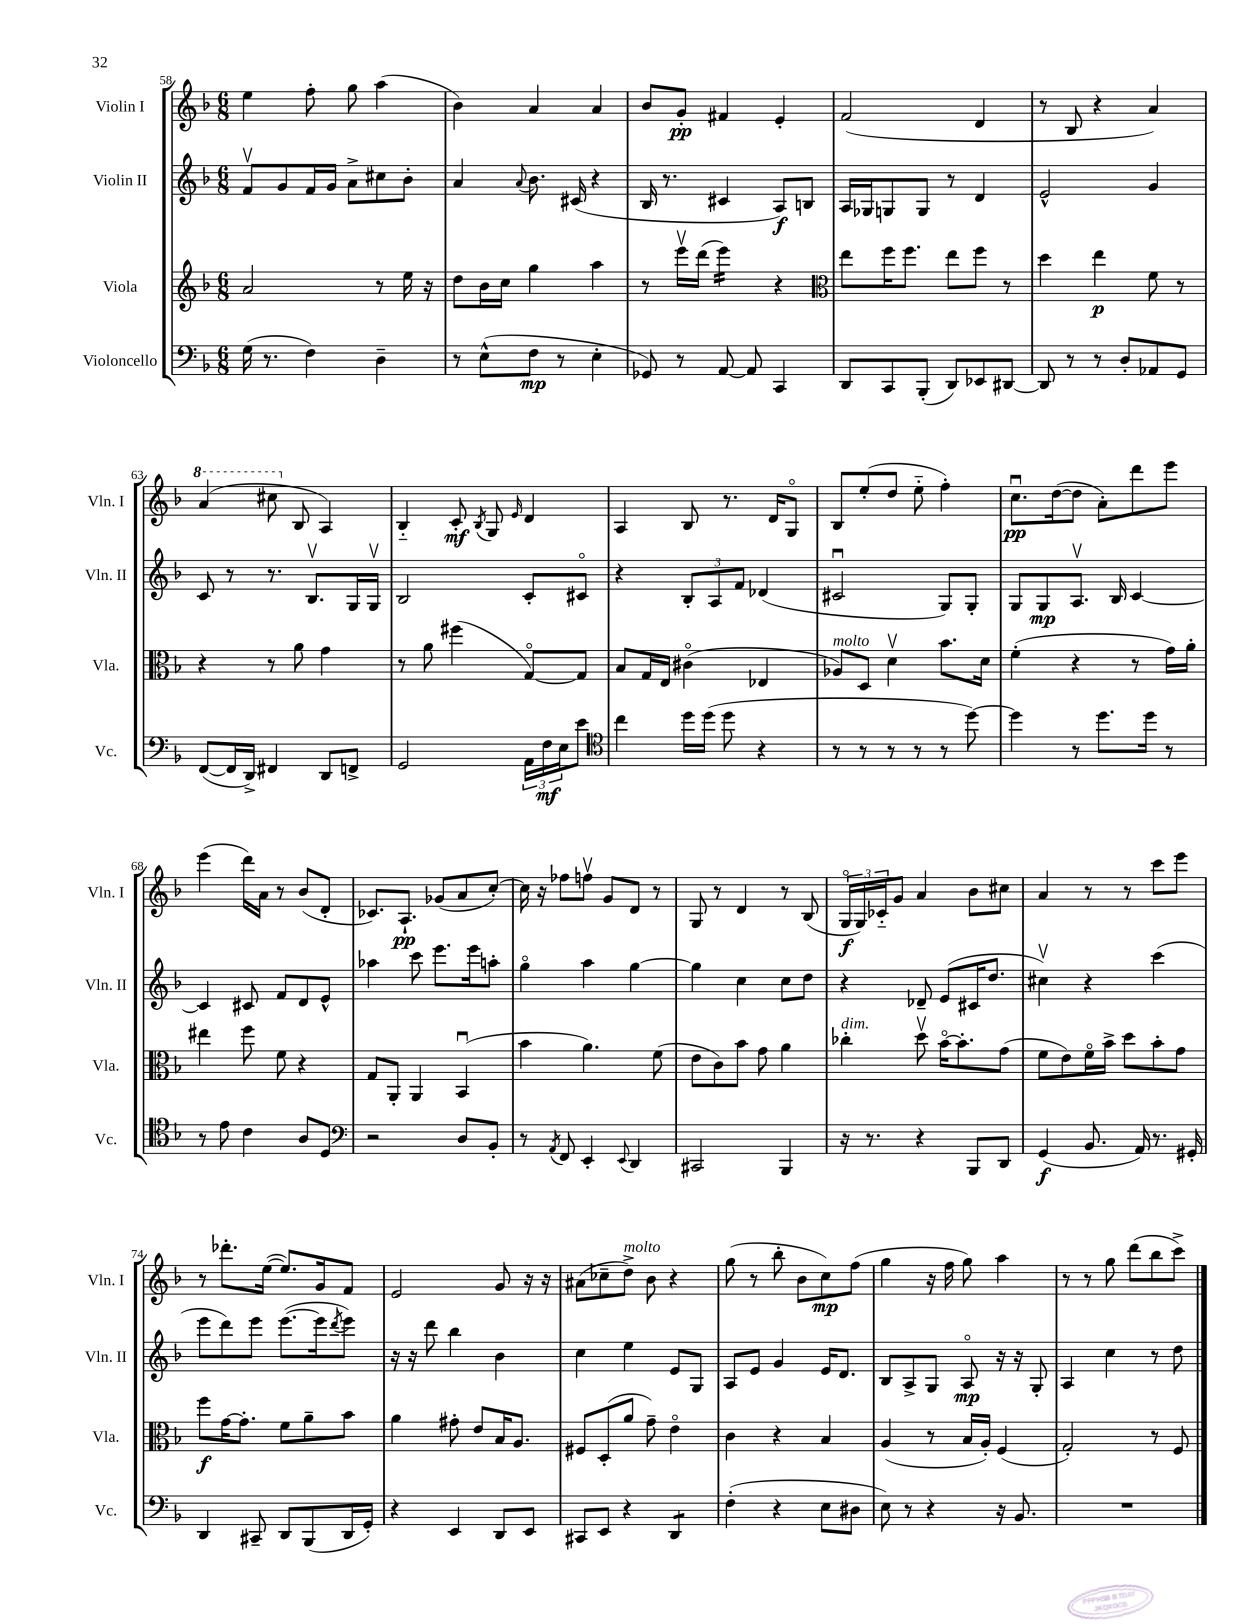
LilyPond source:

<<
\new StaffGroup <<
\new Staff = "s0" \with { instrumentName = "Violin I" shortInstrumentName = "Vln. I" } {
    \clef treble \key f \major \numericTimeSignature \time 6/8
    e''4 f''8-. g''8 a''4( |
    bes'4) a'4 a'4 |
    bes'8 g'8-.\pp fis'4 e'4-. |
    f'2( d'4 |
    r8 bes8 r4 a'4) |
    \ottava #1 a''4( cis'''8 \ottava #0 bes8 a4) |
    bes4-_ c'8-.\mf \acciaccatura { bes8 } g8 \grace { e'16 } d'4 |
    a4 bes8 r8. d'16 g8\flageolet |
    bes8 e''8-.( d''8 e''8-_ f''4-.) |
    c''8.\downbow\pp d''16~( d''8 a'8-.) d'''8 e'''8 |
    e'''4( d'''16) a'16 r8 bes'8( d'8-. |
    ces'8.) a8.-!\pp ges'8( a'8 c''8~-.) |
    c''16 r16 fes''8 f''8\upbow g'8 d'8 r8 |
    g8 r8 d'4 r8 bes8( |
    \tuplet 3/2 { g16\flageolet\f g16) ces'16-_ } g'8 a'4 bes'8 cis''8 |
    a'4 r8 r8 c'''8 e'''8 |
    r8 des'''8.-. e''16~( e''8.) g'16 f'8 |
    e'2 g'8 r16 r16 |
    ais'8( ces''8-- d''8->^\markup { \italic "molto" }) bes'8 r4 |
    g''8( r8 bes''8-. bes'8 c''8\mp) f''8( |
    g''4 r16 f''16 g''8) a''4 |
    r8 r8 g''8 d'''8( bes''8 c'''8->) \bar "|." |
}
\new Staff = "s1" \with { instrumentName = "Violin II" shortInstrumentName = "Vln. II" } {
    \clef treble \key f \major \numericTimeSignature \time 6/8
    f'8\upbow g'8 f'16 g'16 a'8-> cis''8 bes'8-. |
    a'4 \appoggiatura { a'8 } bes'8. cis'16( r4 |
    bes16 r8. cis'4 a8\f) b8 |
    a16 ges16 g8 g8 r8 d'4 |
    e'2-^ g'4 |
    c'8 r8 r8. bes8.\upbow g16 g16\upbow |
    bes2 c'8-. cis'8\flageolet |
    r4 \tuplet 3/2 { bes8-. a8 f'8 } des'4( |
    cis'2\downbow g8) g8-. |
    g8 g8\mp a8.\upbow bes16 c'4~ |
    c'4 cis'8 f'8 d'8 e'8-^ |
    aes''4 c'''8 e'''8. e'''16 a''8-. |
    g''4\flageolet a''4 g''4~ |
    g''4 c''4 c''8 d''8 |
    r4 des'8-- e'8( cis'16 d''8. |
    cis''4\upbow) r4 c'''4( |
    e'''8 d'''8) e'''8 e'''8.~( e'''16 \acciaccatura { d'''8 } e'''8) |
    r16 r16 d'''8 bes''4 bes'4 |
    c''4 e''4 e'8 g8 |
    a8 e'8 g'4 e'16 d'8. |
    bes8 a8-> g8 a8\flageolet\mp r16 r16 g8-. |
    a4 c''4 r8 d''8 \bar "|." |
}
\new Staff = "s2" \with { instrumentName = "Viola" shortInstrumentName = "Vla." } {
    \clef treble \key f \major \numericTimeSignature \time 6/8
    a'2 r8 e''16 r16 |
    d''8 bes'16 c''16 g''4 a''4 |
    r8 e'''16\upbow d'''16( e'''4:16) r4 |
    \clef alto e''8 f''16 f''8. e''8 f''8 r8 |
    d''4 e''4\p f'8 r8 |
    r4 r8 a'8 g'4 |
    r8 a'8 fis''4( g8~\flageolet) g8 |
    bes8 g16 e16 cis'4\flageolet( ees4 |
    aes8^\markup { \italic "molto" }) d8 d'4\upbow bes'8. d'16 |
    f'4-.( r4 r8 g'16) a'16-. |
    eis''4 f''8 f'8 r4 |
    g8 a,8-. a,4 bes,4\downbow( |
    bes'4 a'4.) f'8( |
    e'8 c'8) bes'8 g'8 a'4 |
    ces''4-.^\markup { \italic "dim." } d''8\upbow bes'16~\flageolet bes'8.-. g'8( |
    f'8 e'8) f'16\flageolet bes'16-> d''8 bes'8-. g'8 |
    f''8\f g'16~ g'8.-. f'8 a'8-- bes'8 |
    a'4 gis'8-. e'8 bes16 a8. |
    fis8 d8-.( a'8 g'8--) e'4\flageolet |
    c'4 r4 bes4 |
    a4( r8 bes16 a16-.) f4( |
    g2-.) r8 f8 \bar "|." |
}
\new Staff = "s3" \with { instrumentName = "Violoncello" shortInstrumentName = "Vc." } {
    \clef bass \key f \major \numericTimeSignature \time 6/8
    g16( r8. f4) d4-- |
    r8 e8-^( f8\mp r8 e4-. |
    ges,8) r8 a,8~ a,8 c,4 |
    d,8 c,8 bes,,8-.( d,8) ees,8 dis,8~ |
    dis,8 r8 r8 d8-. aes,8 g,8 |
    f,8~( f,16 d,16->) fis,4 d,8 f,8-> |
    g,2 \tuplet 3/2 { a,16 f16\mf e16 } e'8 |
    \clef tenor c''4 d''16 d''16( d''8 r4 |
    r8 r8 r8 r8 r8 d''8~) |
    d''4 r8 d''8. d''16 r8 |
    r8 e'8 c'4 a8 d8 |
    \clef bass r2 d8 bes,8-. |
    r8 \acciaccatura { a,8 } f,8 e,4-. \appoggiatura { e,8 } d,4 |
    cis,2 bes,,4 |
    r16 r8. r4 bes,,8 d,8 |
    g,4\f( bes,8. a,16) r8. gis,16-. |
    d,4 cis,8-- d,8 bes,,8( d,16 g,16-.) |
    r4 e,4 d,8 e,8 |
    cis,8 e,8 r4 d,4:8 |
    f4-.( r4 e8 dis8 |
    e8) r8 r4 r16 bes,8. |
    R2. \bar "|." |
}
>>
>>
\layout { \context { \Score currentBarNumber = #58 } }
